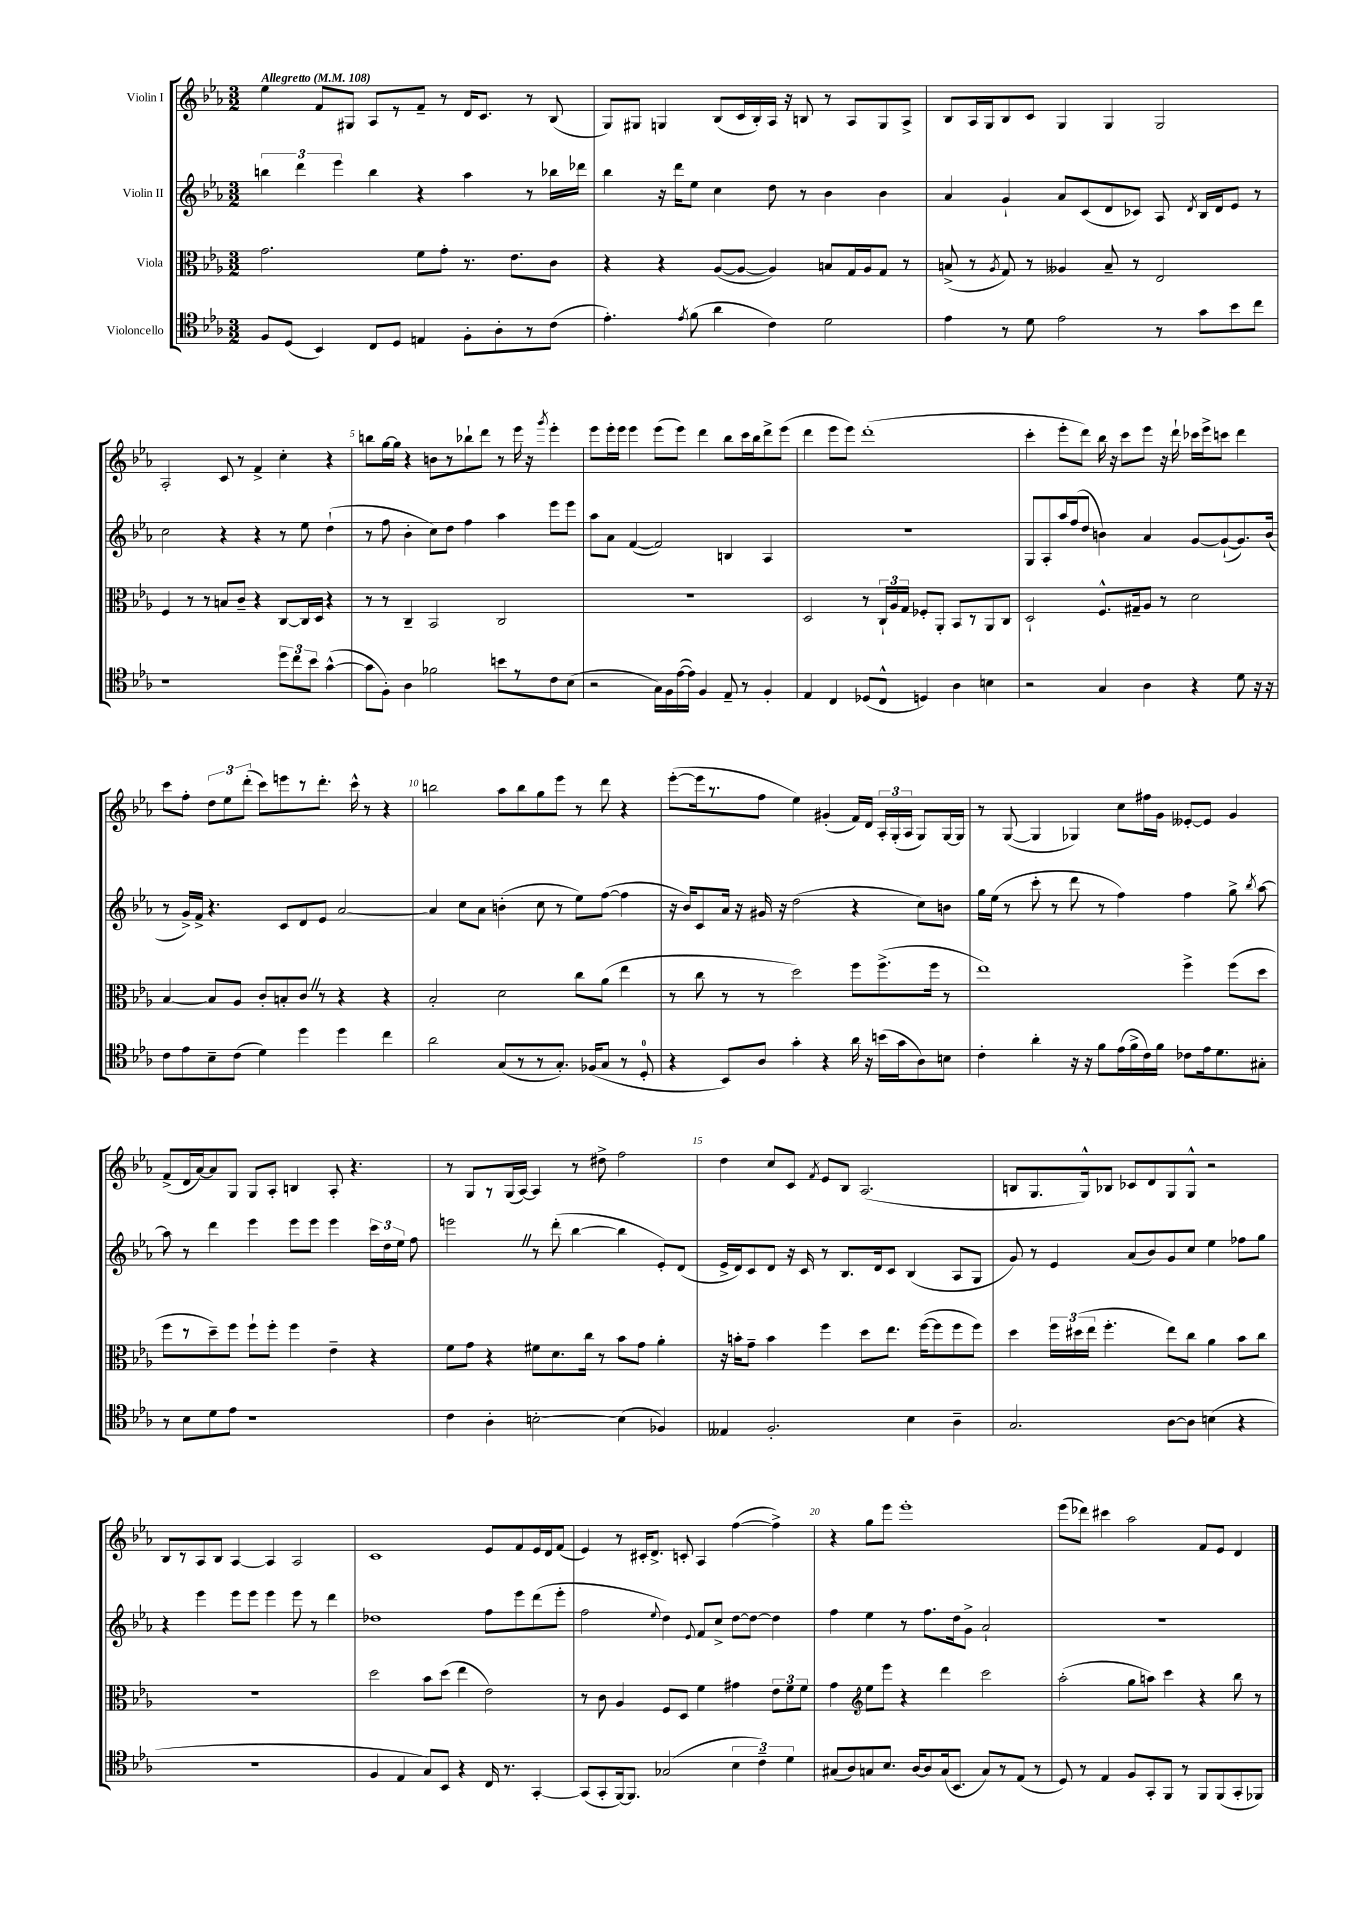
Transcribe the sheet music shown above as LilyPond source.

<<
\new StaffGroup <<
\new Staff = "s0" \with { instrumentName = "Violin I" } {
    \clef treble \key ees \major \numericTimeSignature \time 3/2 \tempo "Allegretto" 4 = 108
    \autoBeamOff ees''4 f'8[ gis8] aes8[ r8 f'8]-- r8 d'16[ c'8.] r8 bes8( |
    g8[) gis8] g4 bes8[( c'16 bes16-.) aes16] r16 b8 r8 aes8[ g8 aes8]-> |
    bes8[ aes16 g16 bes8 c'8] g4 g4 g2 |
    aes2-. c'8 r8 f'4-> c''4-. r4 |
    b''8[ g''16~ g''16] r4 b'8[ r8 bes''8-! d'''8] r8 ees'''16 r16 \acciaccatura { g'''8 } ees'''4-. |
    ees'''8[ ees'''16-. ees'''16] ees'''4 ees'''8[( ees'''8]) d'''4 bes''8[ c'''16 bes''16 d'''8-> ees'''8]( |
    d'''4 ees'''8[ ees'''8]) d'''1-.( |
    c'''4-. ees'''8[-. d'''8]) bes''16 r16 c'''8[ ees'''8] r16 d'''16-! ces'''16[ ees'''16-> c'''8] d'''4 |
    c'''8[ f''8]-. \tuplet 3/2 { d''8[ ees''8 d'''8]-.( } c'''8[) e'''8 r8 d'''8.]-. c'''16-^ r8 r4 |
    b''2 aes''8[ b''8 g''8 ees'''8] r8 d'''8 r4 |
    ees'''8[~-.( ees'''16 r8. f''8] ees''4) gis'4-.( f'16[) d'16] \tuplet 3/2 { aes16[-. g16-.( aes16] } g8[) g16~ g16] |
    r8 g8~( g4 ges4) c''8[ fis''16 g'16] eeses'8[~-. eeses'8] g'4 |
    f'8[->( d'16 aes'16~) aes'8 g8] g8[ aes8]-. b4 aes8-. r4. |
    r8 g8[ r8 g16( aes16]~) aes4 r8 dis''8-> f''2 |
    d''4 c''8[ c'8] \acciaccatura { f'8 } ees'8[ bes8] aes2.( |
    b8[ g8. g16-^) bes8] ces'8[ d'8 g8 g8]-^ r2 |
    bes8[ r8 aes8 bes8] aes4~ aes4 aes2 |
    c'1 ees'8[ f'8 ees'16 d'16 f'8]( |
    ees'4) r8 cis'16[-. d'8.]-> c'8-. aes4 f''4~( f''4->) |
    r4 g''8[ ees'''8] ees'''1-. |
    ees'''8[( des'''8]) cis'''4 aes''2 f'8[ ees'8] d'4 \bar "|." |
}
\new Staff = "s1" \with { instrumentName = "Violin II" } {
    \clef treble \key ees \major \numericTimeSignature \time 3/2
    \autoBeamOff \tuplet 3/2 { b''4 d'''4 ees'''4 } b''4 r4 aes''4 r8 bes''16[ des'''16] |
    bes''4 r16 d'''16[ ees''8] c''4 d''8 r8 bes'4 bes'4 |
    aes'4 g'4-! aes'8[ c'8( d'8 ces'8]) aes8 \acciaccatura { d'8 } bes16[ d'16 ees'8] r8 |
    c''2 r4 r4 r8 ees''8 d''4-!( |
    r8 f''8 bes'4-. c''8[) d''8] f''4 aes''4 ees'''8[ ees'''8] |
    aes''8[ aes'8] f'4~( f'2) b4 aes4 |
    R1. |
    g8[ aes8-. aes''16 f''16( d''8] b'4) aes'4 g'8[~ g'8~-!( g'8.) b'16]( |
    r8 g'16[->) f'16]-> r4. c'8[ d'8 ees'8] aes'2~ |
    aes'4 c''8[ aes'8] b'4-.( c''8 r8 ees''8[) f''8]~( f''4 |
    r16 bes'16[) c'8 aes'16] r16 gis'16 r16 d''2( r4 c''8[) b'8] |
    g''16[ ees''16]( r8 c'''8-. r8 d'''8 r8 f''4) f''4 g''8-> \acciaccatura { bes''8 } aes''8~ |
    aes''8 r8 d'''4 ees'''4 ees'''8[ ees'''8] ees'''4 \tuplet 3/2 { c'''16[ d''16 ees''16] } f''8 |
    e'''2 \once \override BreathingSign.text = \markup { \musicglyph "scripts.caesura.straight" } \breathe r8 d'''8-.( bes''4~ bes''4 ees'8[-.) d'8]( |
    ees'16[-> d'16) c'8 d'8] r16 c'16 r8 bes8.[ d'16 c'8] bes4( aes8[ g8] |
    g'8) r8 ees'4 aes'8[( bes'8) g'8 c''8] ees''4 fes''8[ g''8] |
    r4 ees'''4 ees'''8[ ees'''8] ees'''4 ees'''8 r8 d'''4 |
    des''1 f''8[ ees'''8 d'''8( ees'''8]-. |
    f''2 \appoggiatura { ees''8 } d''4) \appoggiatura { ees'8 } f'8[ c''8]-> d''8[~ d''8]~ d''4 |
    f''4 ees''4 r8 f''8.[ d''16 g'8]-> aes'2-! |
    R1. \bar "|." |
}
\new Staff = "s2" \with { instrumentName = "Viola" } {
    \clef alto \key ees \major \numericTimeSignature \time 3/2
    \autoBeamOff g'2. f'8[ g'8]-. r8. ees'8.[ c'8] |
    r4 r4 aes8[~( aes8]~ aes4) b8[ g16 aes16 g8] r8 |
    b8->( r8 \acciaccatura { aes8 } g8) r8 aeses4 b8-- r8 ees2 |
    f4 r8 r8 b8[ c'8]-- r4 c8[~ c16 d16] r4 |
    r8 r8 c4-- bes,2 c2 |
    R1. |
    d2 r8 \tuplet 3/2 { c16[-! aes16 g16] } fes8[-. aes,8]-. bes,8[ r8 aes,8 c8] |
    d2-! f8.[-^ gis16-- aes8] r8 d'2 |
    bes4~ bes8[ aes8] c'8[-. b8-. c'8] \once \override BreathingSign.text = \markup { \musicglyph "scripts.caesura.straight" } \breathe r8 r4 r4 |
    bes2-. d'2 c''8[ aes'8]( ees''4 |
    r8 c''8 r8 r8 d''2) f''8[ f''8.->( f''16] r8 |
    ees''1) f''4-> f''8[( d''8] |
    f''8[ r8 d''8--) f''8] f''8[-! f''8]-. f''4 ees'4-- r4 |
    f'8[ g'8] r4 fis'8[ d'8. c''16] r8 bes'8[ g'8] aes'4-. |
    r16 b'16[-. g'8]-- b'4 f''4 d''8[ ees''8.] f''16[~( f''8 f''8 f''8]) |
    d''4 \tuplet 3/2 { f''16[ dis''16( ees''16] } f''4.-. ees''8[) c''8] aes'4 bes'8[ c''8] |
    R1. |
    d''2 bes'8[ d''8]( ees''4 ees'2) |
    r8 c'8 aes4 f8[ d8] f'4 gis'4 \tuplet 3/2 { ees'8[ f'8 f'8] } |
    g'4 \clef treble ees''8[ ees'''8] r4 d'''4 c'''2 |
    aes''2-.( g''8[ a''8]) c'''4 r4 bes''8 r8 \bar "|." |
}
\new Staff = "s3" \with { instrumentName = "Violoncello" } {
    \clef tenor \key ees \major \numericTimeSignature \time 3/2
    \autoBeamOff f8[ d8]( bes,4) c8[ d8] e4 f8[-. aes8-. r8 c'8]( |
    ees'4.-.) \acciaccatura { ees'8 } f'8( aes'4 c'4) d'2 |
    ees'4 r8 d'8 ees'2 r8 g'8[ bes'8 c''8] |
    r1 \tuplet 3/2 { d''8[ c''8 bes'8] } g'4~-^( |
    g'8[ f8]-.) aes4 fes'2 b'8[ r8 c'8 bes8]( |
    r2 g16[) f16 ees'16~( ees'16]) f4 ees8-- r8 f4-. |
    ees4 c4 des8[( c8]-^ d4) aes4 b4 |
    r2 g4 aes4 r4 d'8 r16 r16 |
    c'8[ ees'8 bes8-- c'8]( d'4) d''4 d''4 c''4 |
    aes'2 g8[( r8 r8 g8.]-.) fes16[( g8] r8 d8-0-. |
    r4 bes,8[) aes8] g'4-. r4 aes'16 r16 b'16[( g'16 aes8) b8] |
    c'4-. aes'4-. r16 r16 f'8[ ees'16( f'16-> c'16) f'16] ces'8[ ees'16 d'8. gis8]-. |
    r8 bes8[ d'8 ees'8] r1 |
    c'4 aes4-. b2~-. b4( fes4) |
    eeses4 f2.-. bes4 aes4-- |
    g2. aes8[~ aes8] b4( r4 |
    R1. |
    f4 ees4 g8[) bes,8] r4 c16 r8. g,4~-. |
    g,8[( g,8-. f,16~) f,8.] ges2( \tuplet 3/2 { bes4 c'4--) d'4 } |
    gis8[( aes8) g8 bes8.] aes16[~ aes8 g16( bes,8.] g8[) r8 ees8]( r8 |
    d8) r8 ees4 f8[ g,8-. f,8] r8 f,8[ f,8( g,8-. fes,8]) \bar "|." |
}
>>
>>
\layout { \context { \Score \override BarNumber.break-visibility = ##(#f #t #t) barNumberVisibility = #(every-nth-bar-number-visible 5) } }
